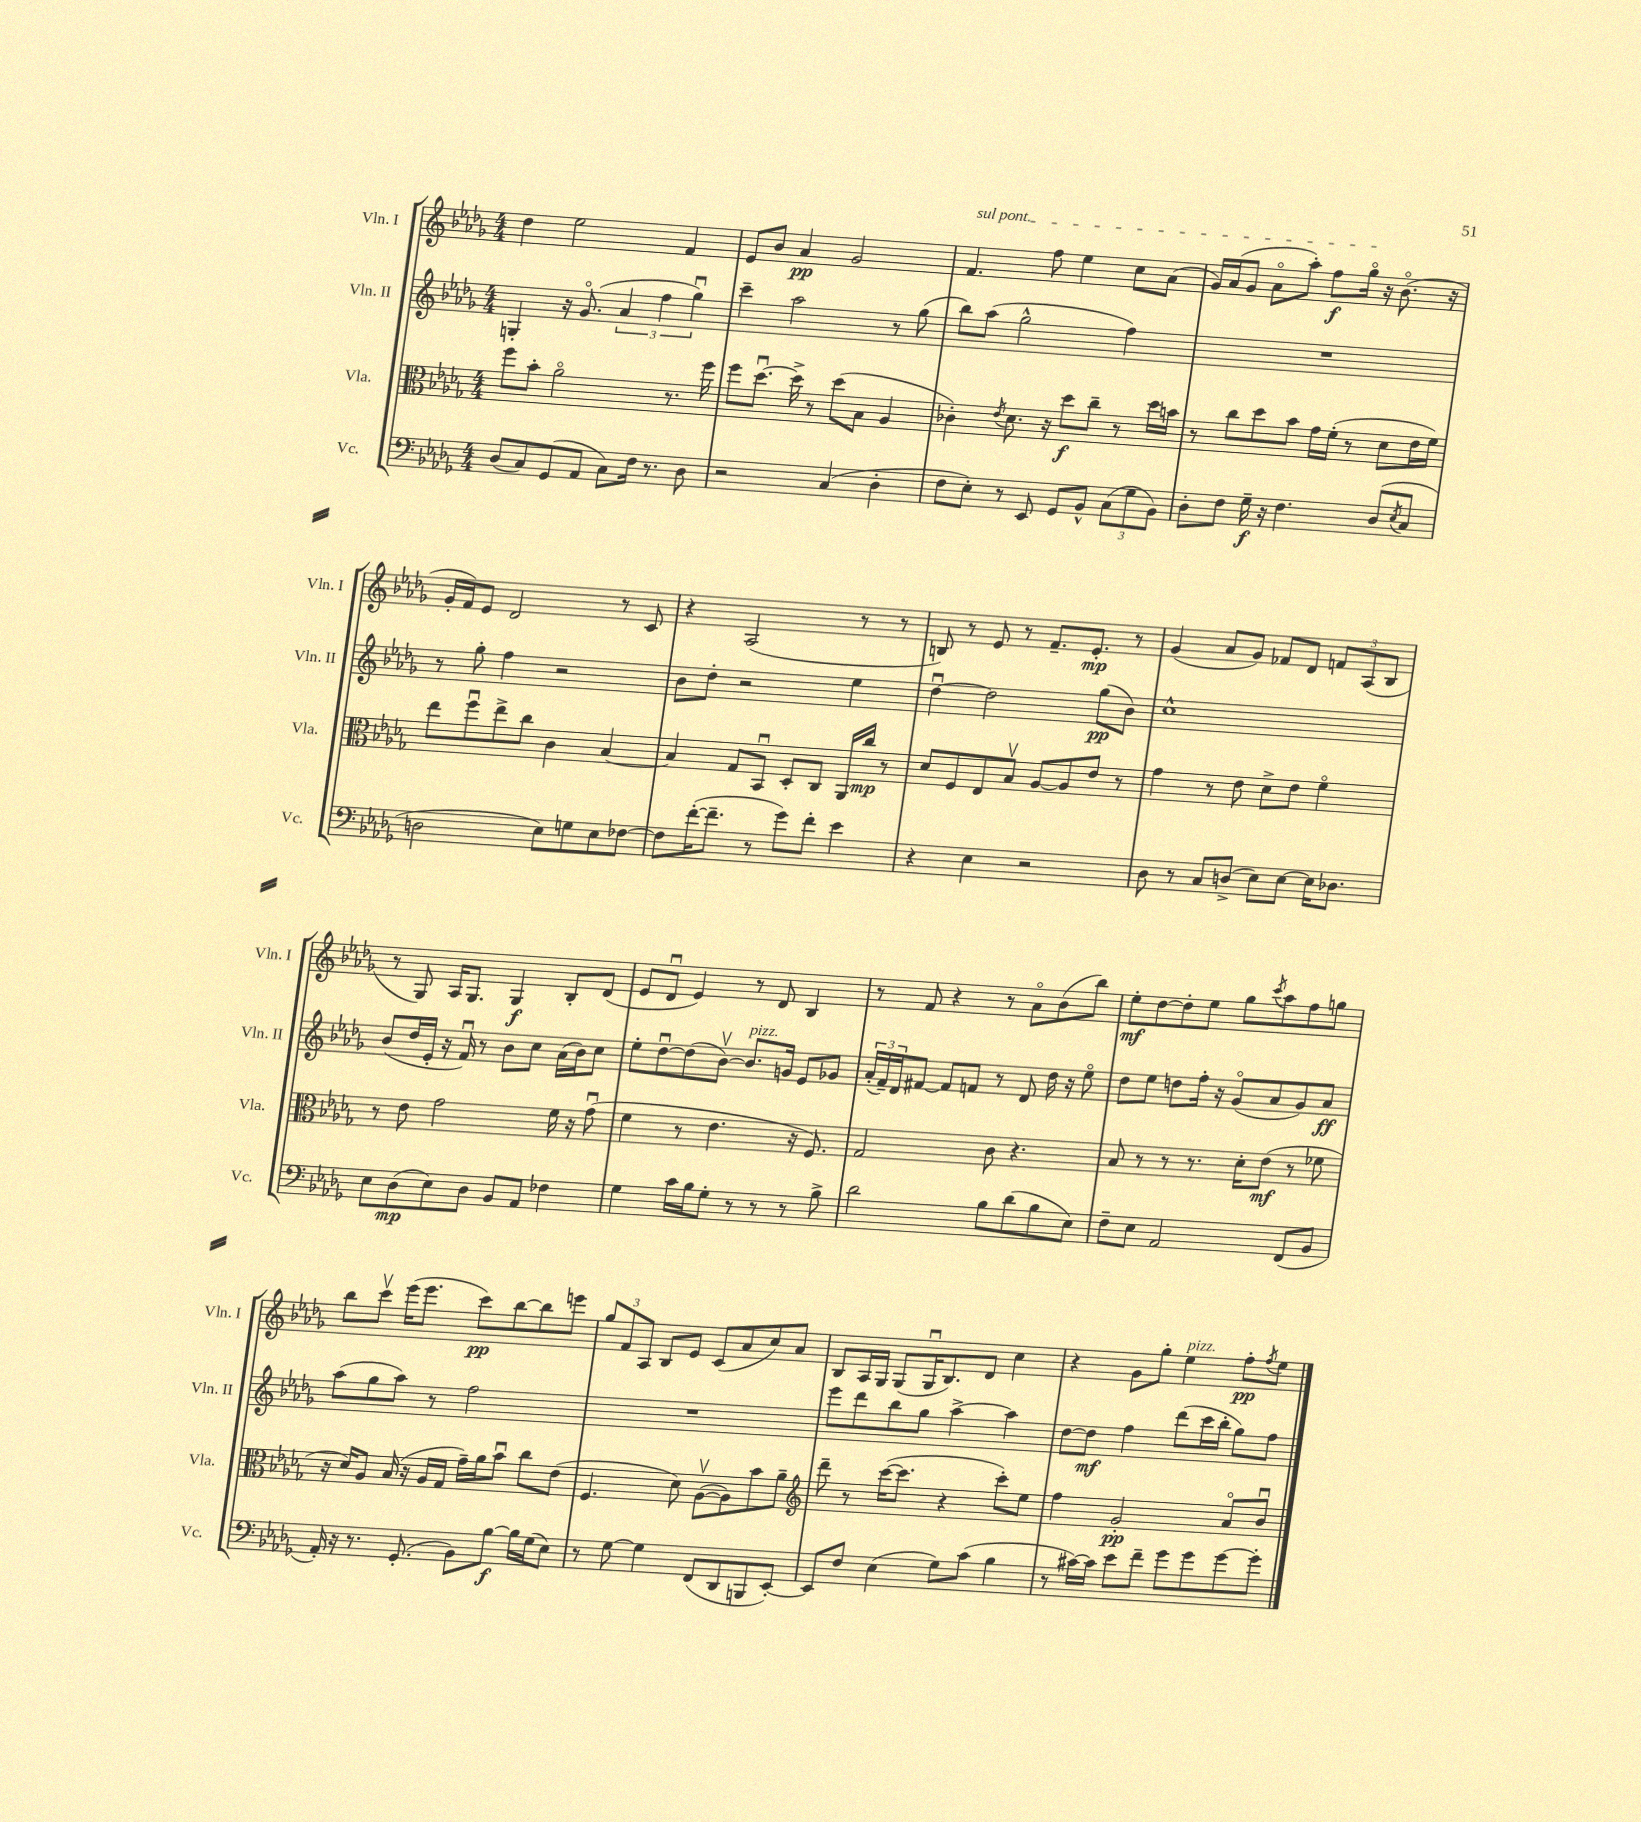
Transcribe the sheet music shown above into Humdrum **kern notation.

**kern	**kern	**kern	**kern
*staff4	*staff3	*staff2	*staff1
*clefF4	*clefC3	*clefG2	*clefG2
*k[b-e-a-d-g-]	*k[b-e-a-d-g-]	*k[b-e-a-d-g-]	*k[b-e-a-d-g-]
*M4/4	*M4/4	*M4/4	*M4/4
(8D-/L	8ff\L	4G'/	4dd-\
8C/)	8b-'\J	.	.
(8GG-/	2a-o\	16r	2ee-\
.	.	(8.g-o/	.
8AA-/J	.	.	.
8C\L)	.	6a-/	.
16F\Jk	.	.	.
.	.	6ff\	.
8.r	.	.	.
.	8.r	.	4f/
.	.	6gg-u\)	.
8D-\	.	.	.
.	16ff\	.	.
=	=	=	=
2r	8ff\L	4ccc~\	8e-/L
.	[8.dd-u\J	.	8b-/J
.	.	2aa-\	4a-/
.	16dd-^\]	.	.
.	8r	.	.
(4C/	(8dd-\L	.	2g-/
.	8B-\J	.	.
4D-'\	4A-/	8r	.
.	.	(8gg-\	.
=	=	=	=
8F\L	4c-'\)	8bb-\L)	4.f/
8E-'\J)	.	(8aa-\J	.
.	8qe-/	.	.
8r	8.d-\	2gg-^^\	.
8EE-/	.	.	8ff\
.	16r	.	.
8GG-/L	8dd-\L	.	4ee-\
8BB-^^/J	8cc~\J	.	.
(12C\L	8r	4ff\)	8cc\L
12G-\	.	.	.
.	16dd-\LL	.	(8a-\J
12BB-\J)	.	.	.
.	16b\JJ	.	.
=	=	=	=
8D-'\L	8r	1r	16g-/LL)
.	.	.	(16a-/J
8F\J	8cc\L	.	8g-/J
16G-~\	8dd-\	.	8a-o\L
16r	.	.	.
4.F\	8b-\J	.	8aa-'\J)
.	16g-\LL	.	8ff\L
.	(16f'\JJ	.	.
.	8r	.	16gg-o\Jk
.	.	.	16r
(8D-/L	8d-\L	.	(8.b-o\
8qE-/	.	.	.
8C/J	16e-\L	.	.
.	16f\JJ)	.	16r
=	=	=	=
2D\	8ee-\L	8r	16g-'/LL
.	.	.	16f/J)
.	8ffu\	8gg-'\	8e-/J
.	8ee-^\	4ff\	2d-/
.	8cc\J	.	.
8E-\L)	4c\	2r	.
8G\	.	.	.
8E-\	[4B-/	.	8r
[8F-\J	.	.	8c/
=	=	=	=
8F-\]L	4B-/]	8b-\L	4r
([16f'\K	.	8dd-'\J	.
8.f~\]J	.	.	.
.	8G-/L	2r	(2A-/
8r	8BB-u/J	.	.
8g-\L)	8D-'/L	.	.
8f'\J	8C/J	.	.
4e-\	16AA-/LL	4ee-\	8r
.	16cc/JJ	.	.
.	8r	.	8r
=	=	=	=
4r	8d-/L	[4dd-u\	8B/)
.	8F/	.	8r
4E-\	8E-/	2dd-\]	8e-/
.	8B-v/J	.	8r
2r	[8A-/L	.	8.f~/L
.	8A-/]	.	.
.	.	.	8.e-'/J
.	8e-/J	(8gg-\L	.
.	8r	8b-\J)	8r
=	=	=	=
8D-\	4g-\	1cc^^	(4g-/
8r	.	.	.
8C/L	8r	.	8a-/L
(8D^/J	8e-\	.	8g-/J)
8E-\L)	8d-^\L	.	8f-/L
[8E-\J	8e-\J	.	8d-/J
16E-\]LK	4fo\	.	12f/L
8.D-\J	.	.	.
.	.	.	(12A-/
.	.	.	12B-/J
=	=	=	=
8E-\L	8r	(8b-/L	8r
(8D-\	8e-\	16dd-/L	8G-/)
.	.	16e-'/JJ	.
8E-\)	2g-\	16r	16A-/LK
.	.	16fu/)	8.G-/J
8D-\J	.	8r	.
8BB-/L	.	8b-\L	4G-/
8AA-/J	.	8cc\J	.
4F-\	16f\	(16a-\LL	8B-'/L
.	16r	16b-\J)	.
.	(8g-u\	8cc\J	(8d-/J
=	=	=	=
4G-\	4f\	8ee-'\L	8e-/L
.	.	[8dd-u\	8d-u/J
16c\LL	8r	(8dd-\]	4e-/)
16B-\J	.	.	.
8G-'\J	4.e-\	[8b-v\J)	.
8r	.	8.b-/]L	8r
8r	.	.	8d-/
.	.	16g/Jk	.
8r	16r	8e-/L	4B-/
.	8.F/)	.	.
8B-^\	.	8g-/J	.
=	=	=	=
2d-\	2G-/	(24a-'/LL	8r
.	.	24f~/)	.
.	.	24d-/J	.
.	.	[8f#/J	8f/
.	.	8f#/]L	4r
.	.	8f/J	.
8B-\L	8c\	8r	8r
(8d-\	4.r	8d-/	8a-o\L
8B-\	.	16dd-\	(8b-\
.	.	16r	.
8E-\J)	.	8ee-o\	8bb-\J)
=	=	=	=
8F~\L	8B-/	8dd-\L	8ee-'\L
8E-\J	8r	8ee-\J	[8dd-\
2AA-/	8r	8dd\L	8dd-'\]
.	8.r	16ff'\Jk	8ee-\J
.	.	16r	.
.	.	(8g-o/L	8gg-\L
.	16d-'\LK	.	.
.	.	.	8qccc/
.	(8e-\J	8a-/	8aa-\
(8FF/L	8r	8g-/)	8ff\
8BB-/J	8f-\	8a-/J	8gg\J
=	=	=	=
16AA-'/)	16r	(8aa-\L	8bb-\L
16r	16d-/LK)	.	.
8.r	8A-/J	8gg-\	8cccv\J
.	(16B-/	8aa-\J)	(16eee-\LK
(8.GG-'/	16r	.	8.eee-\J
.	16A-/LL	8r	.
.	16G-/JJ	.	.
8BB-\L)	16g-~\LL)	2ff\	8ccc\L)
.	16a-\J	.	.
[8B-\J	8b-u\J	.	[8bb-\
16B-\]LL	8cc\L	.	8bb-\]
(16G-\J	.	.	.
8E-\J)	(8e-\J	.	8eee\J
=	=	=	=
8r	4.F/	1r	12gg-/L
.	.	.	12f/
[8G-\	.	.	.
.	.	.	12A-/J
4G-\]	.	.	8B-/L
.	8d-\)	.	8e-/J
(8FF/L	([8A-v\L	.	(8c/L
8DD-/	8A-\])	.	8a-/
8BBB/	8b-\	.	8cc/)
[8EE-'/J)	8a-~\J	.	8a-/J
=	=	=	=
*	*clefG2	*	*
8EE-/]L	8ddd-~\	8eee-\L	8B-/L
8F/J	8r	8ddd-\	16A-/L
.	.	.	16G-/JJ
(4E-\	([16ccc\LK	8bb-\	(8G-/L
.	8.ccc\]J	.	.
.	.	8gg-\J	16G-u/K
.	.	.	8.B-/)
8G-\L)	4r	[4aa-^\	.
(8c\J	.	.	8d-/J
4B-\	8ccc'\L)	4aa-\]	4cc\
.	8ee-\J	.	.
=	=	=	=
8r	4ff\	[8dd-\L	4r
[16c#\LL)	.	8dd-\]J	.
16c#\]JJ	.	.	.
8e-\L	2g-'/	4ff\	8g-\L
8f~\J	.	.	8gg-'\J
8g-\L	.	(8ddd-\L	4ee-\
8g-\	.	16ccc\L	.
.	.	16bb-'\JJ	.
[8g-\	8a-o/L	8gg-\L)	8ff'\L
.	.	.	8qff/
8g-'\]J	8b-u/J	8ff\J	8ee-\J
==	==	==	==
*-	*-	*-	*-
